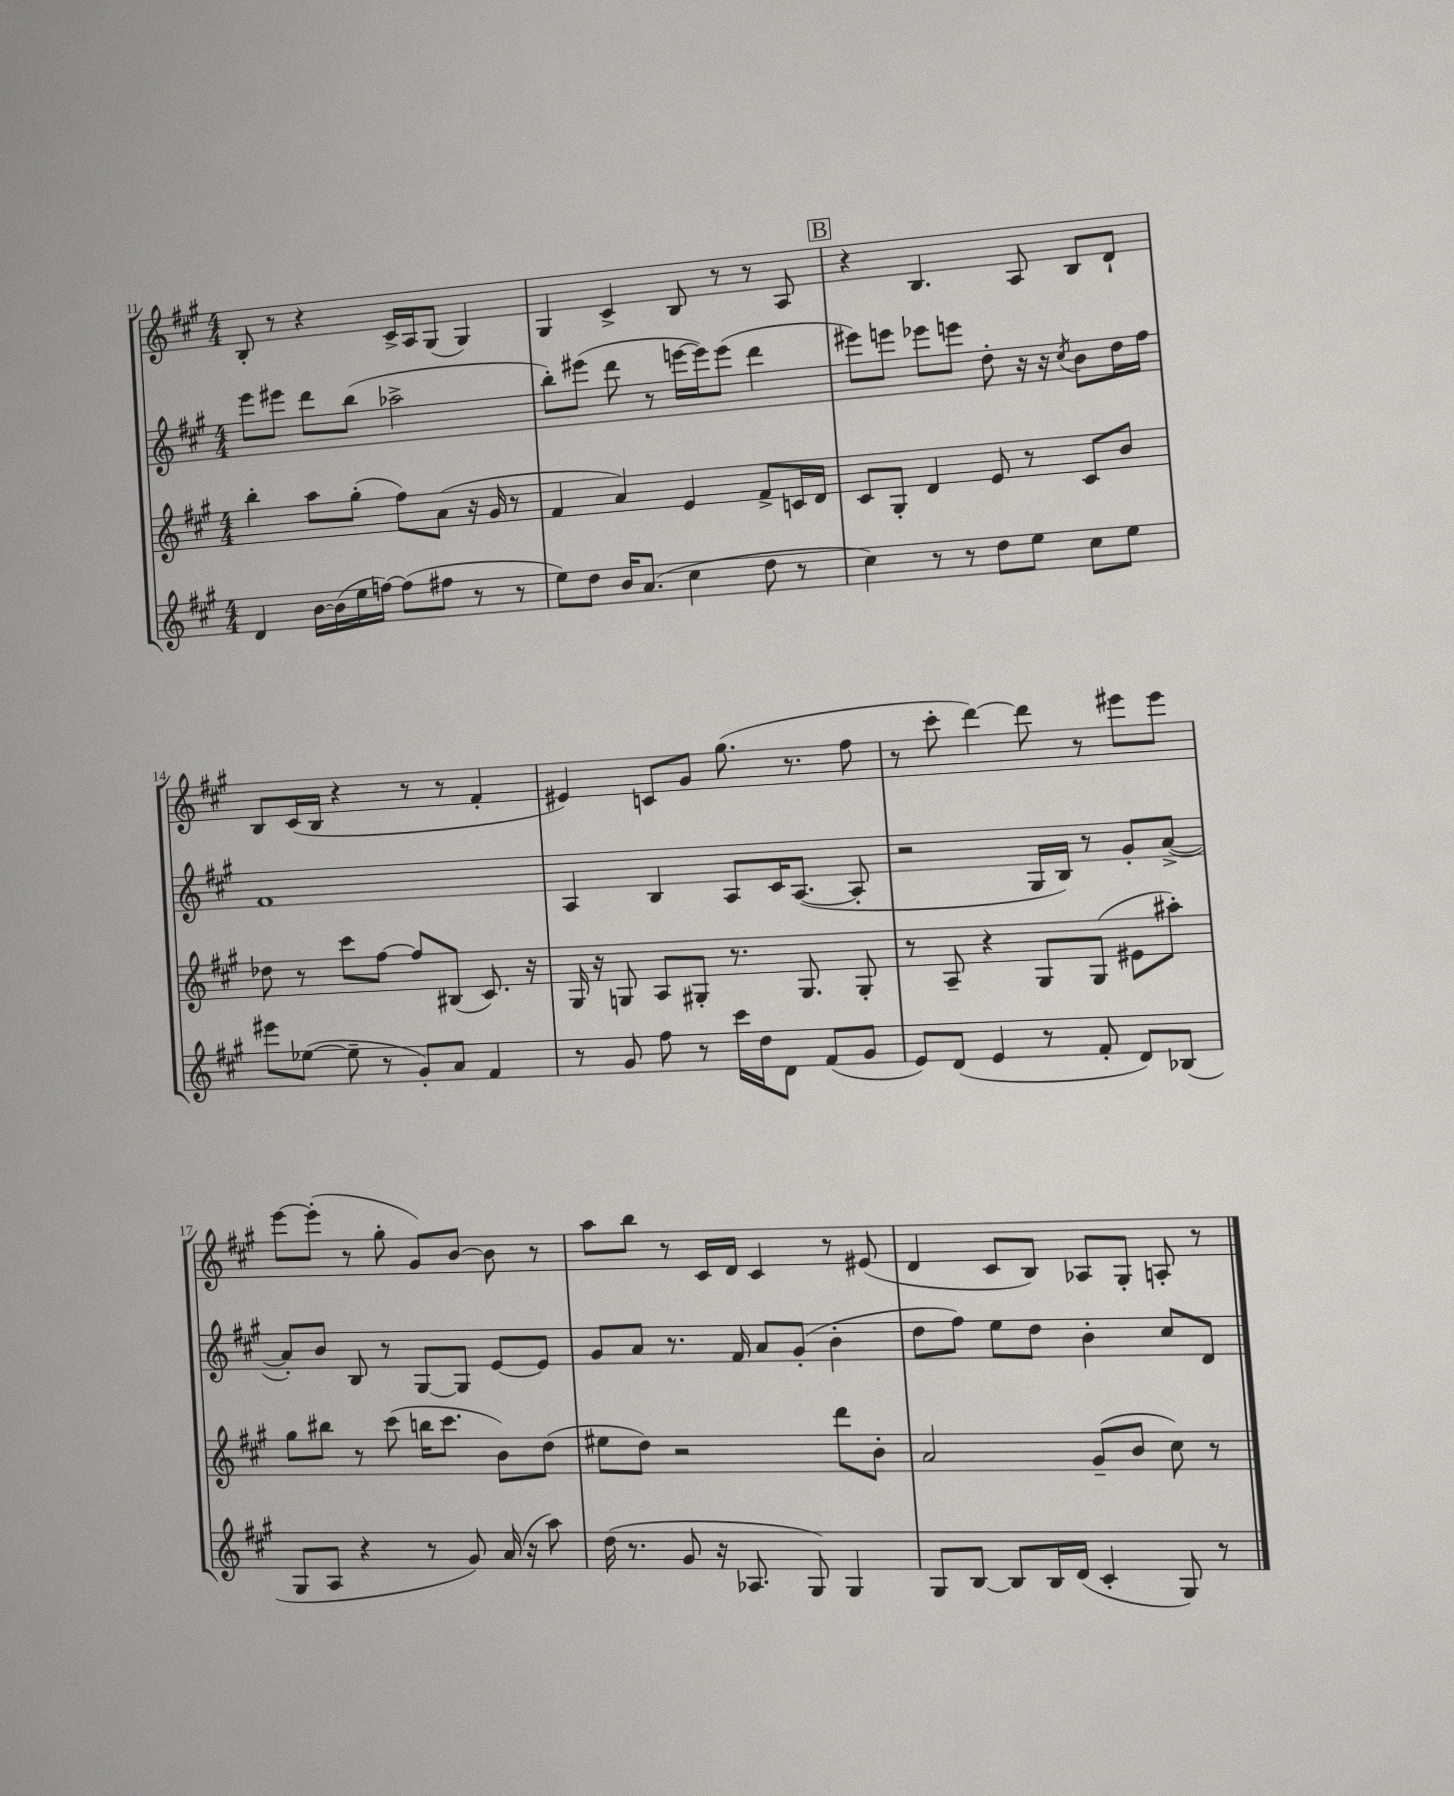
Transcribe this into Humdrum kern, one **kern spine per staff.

**kern	**kern	**kern	**kern
*staff4	*staff3	*staff2	*staff1
*clefG2	*clefG2	*clefG2	*clefG2
*k[f#c#g#]	*k[f#c#g#]	*k[f#c#g#]	*k[f#c#g#]
*M4/4	*M4/4	*M4/4	*M4/4
4d	4bb'	8eee	8B'
.	.	8eee#	8r
[16b	8aa	8ddd	4r
(16b]	.	.	.
16ee	(8gg#'	(8bb	.
[16ff)	.	.	.
(8ff]	8ff#)	2aa-^	16c#^
.	.	.	16A
8ff#	(8a	.	(8G#
8r	16r	.	4G#)
.	16g#	.	.
8r	8r	.	.
=	=	=	=
8ee)	4f#	8bb')	4G#
8dd	.	(8eee#	.
16b	4a)	8ddd	4c#^
(8.a	.	.	.
.	.	8r	.
4cc#	4e	[16eee	8B
.	.	16eee])	.
.	.	(8eee	8r
8dd	8f#^	4ddd	8r
8r	16c	.	8A
.	16d	.	.
=	=	=	=
4cc#)	8c#	8eee#)	4r
.	8G#'	8eee	.
8r	4d	8eee-	4.B
8r	.	8eee	.
8dd	8e	8dd'	.
8ee	8r	16r	8A
.	.	16r	.
.	.	8qcc#	.
8cc#	8c#	8b	8B
8ee	8b	16dd	8d`
.	.	16ff#	.
=	=	=	=
8eee#	8dd-	1f#	8B
([8ee-	8r	.	(16c#
.	.	.	16B
8ee-~]	8ccc#	.	4r
8r	[8ff#	.	.
8g#')	8ff#]	.	8r
8a	(8B#	.	8r
4f#	8.c#)	.	4f#'
.	16r	.	.
=	=	=	=
8r	16G#	4A	4e#)
.	16r	.	.
8g#	8G	.	.
8ff#	8A	4B	8c
8r	8G#'	.	8g#
16ccc#	8.r	8A	(8.gg#
16dd	.	.	.
8d	.	16c#	.
.	8.G#	([8.A	8.r
(8f#	.	.	.
8g#	8G#'	8A']	8ff#
=	=	=	=
8e)	8r	2r	8r
(8d	8A~	.	8ccc#'
4e	4r	.	[4ddd)
8r	8G#	16G#	8ddd]
.	.	16B)	.
8f#'	(8G#	8r	8r
8d)	8e#	8g#'	8eee#
(8B-	8aa#')	([8a^	8eee#
=	=	=	=
8G#	8gg#	8a'])	[8eee
8A	8bb#	8b	(8eee']
4r	8r	8B	8r
.	(8ccc#	8r	8gg#'
8r	16bb	[8G#	8g#)
.	8.ccc#	.	.
8g#)	.	8G#]	[8b
(16a	8b)	[8e	8b]
16r	.	.	.
8aa)	(8dd	8e]	8r
=	=	=	=
(16dd	8ee#	8g#	8aa
8.r	.	.	.
.	8dd)	8a	8bb
8g#	2r	8.r	8r
16r	.	.	16c#
8.A-	.	16f#	16d
.	.	8a	4c#
8G#)	.	(8g#'	.
4G#	8ddd	4b'	8r
.	8b'	.	(8e#
=	=	=	=
8G#	2a	8dd	4d
[8B	.	8ff#)	.
8B]	.	8ee	8c#
16B	.	8dd	8B)
(16d	.	.	.
4c#'	(8g#~	4b'	8A-
.	8b	.	8G#'
8G#)	8cc#)	8cc#	8A'
8r	8r	8d	8r
==	==	==	==
*-	*-	*-	*-
